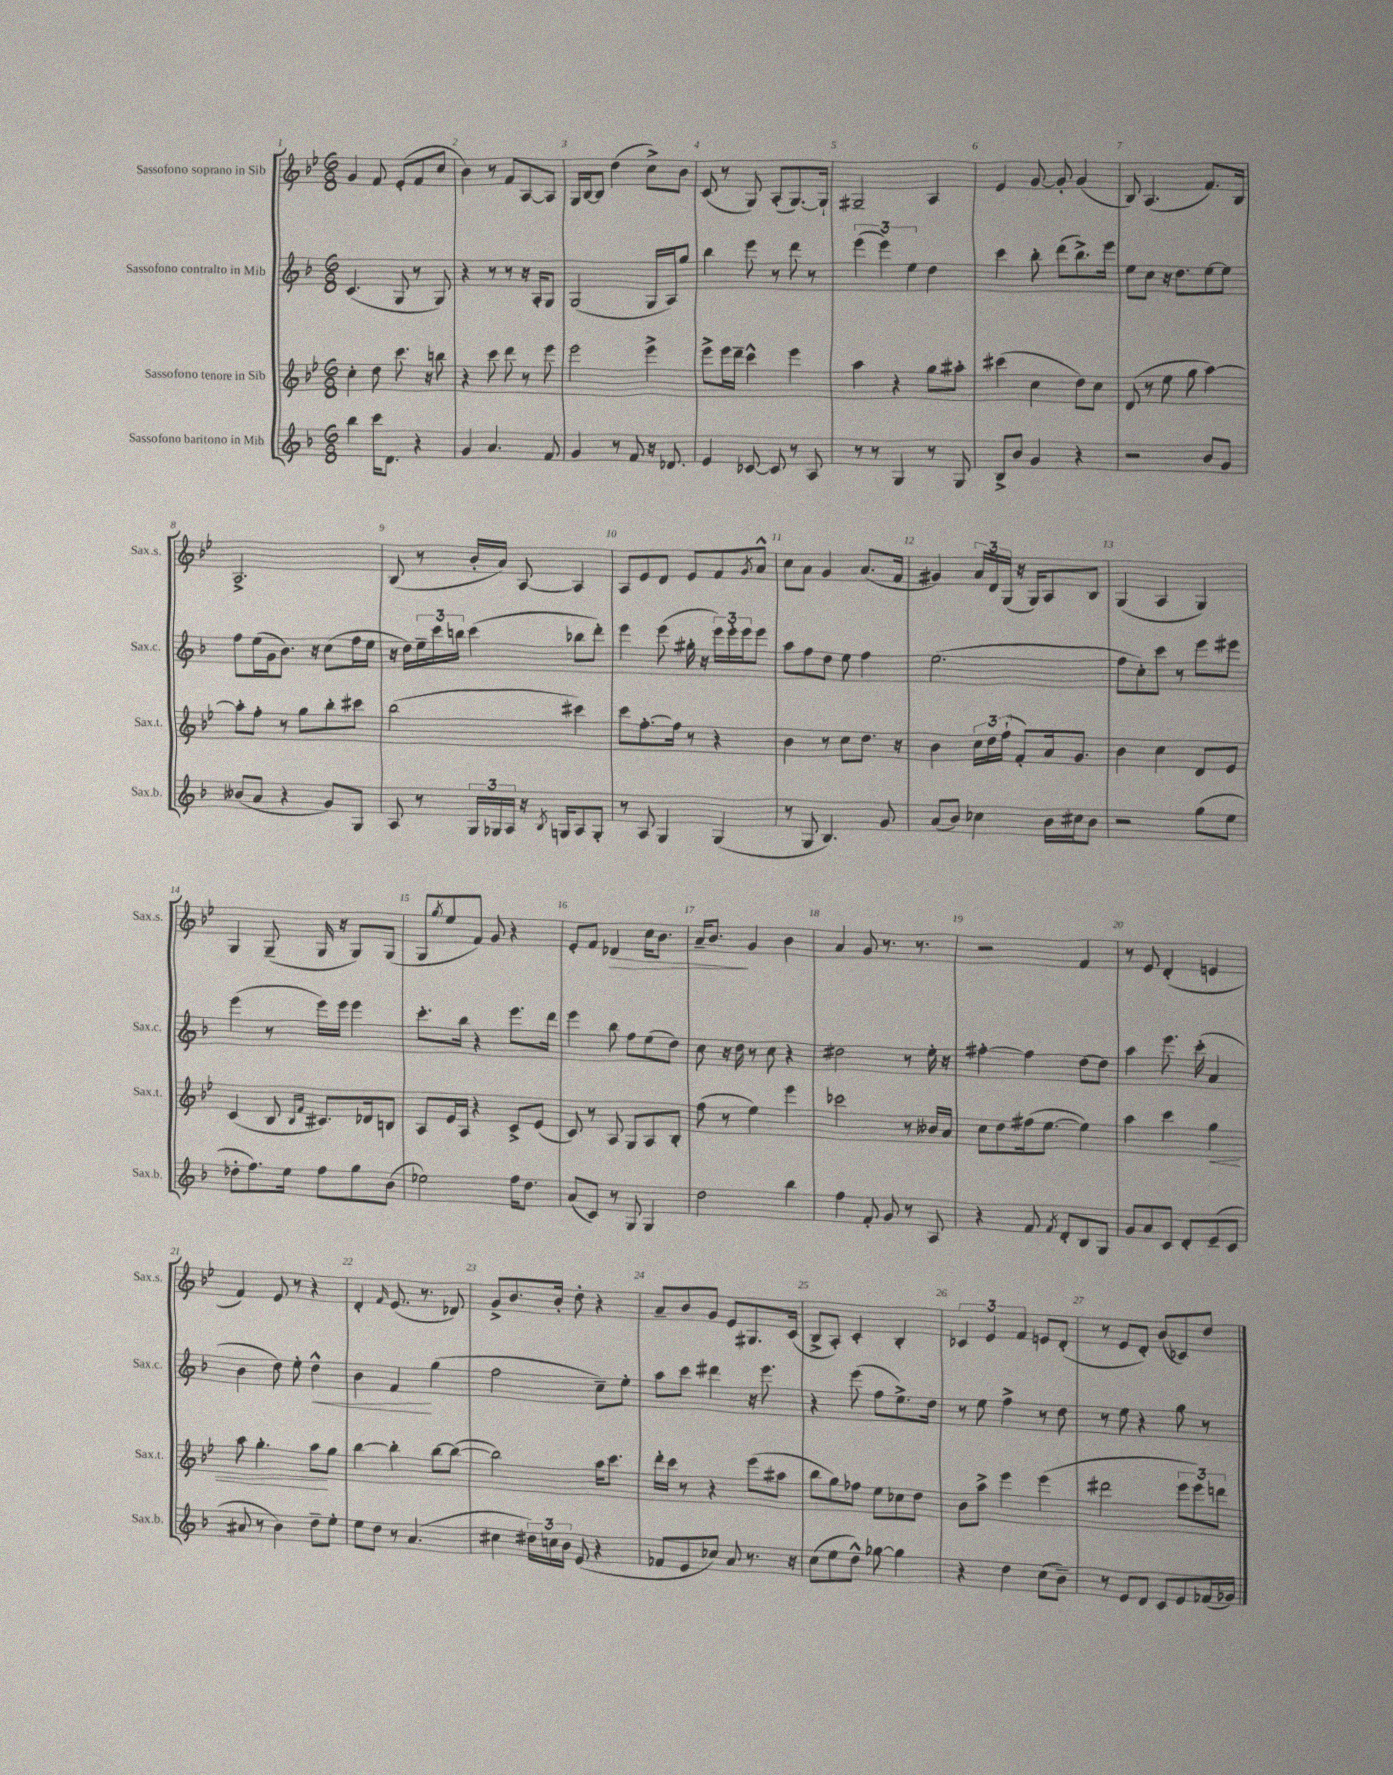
<<
\new StaffGroup <<
\new Staff = "s0" \with { instrumentName = "Sassofono soprano in Sib" shortInstrumentName = "Sax.s." } {
    \clef treble \key bes \major \numericTimeSignature \time 6/8
    g'4 f'8 ees'8-.( f'8 c''8 |
    bes'4) r8 f'8 a8~ a8 |
    g16 bes16~ bes8 d''4( c''8->) bes'8 |
    c'8( r8 g8) a8-.( g8.~) g16-! |
    gis2-- a4 |
    ees'4 g'8~ g'8-. g'4( |
    bes8) a4.( f'8.) bes16 |
    a2.-> |
    bes8( r8 bes'16-. a'16) a8~ a4 |
    a8 ees'8 d'8 ees'8 f'8 \acciaccatura { g'8 } a'8-^ |
    c''8 a'8 g'4 a'8.( f'16 |
    gis'4) \tuplet 3/2 { a'16 d'16 g16( } r16 g16) a8 bes8 |
    g4( a4 g4) |
    g4 g8--( g16 r16 g8) g8( |
    g8 \acciaccatura { g''8 } ees''8 f'8) g'8 r4 |
    ees'8-. f'8 des'4\> c''16 bes'8. |
    a'16-- bes'8.\! g'4 bes'4 |
    a'4 g'8 r8. r8. |
    r2 f'4 |
    r8 ees'8 d'4-.( e'4 |
    f'4) ees'8 r8 r4 |
    d'4-. \grace { f'16 } ees'8.( r8. des'8) |
    g'8-> bes'8. bes'16-. d''8-. r4 |
    a'8-- bes'8 g'8 ees'8 gis8. c'16( |
    bes8-> a8-.) c'4-. bes4-. |
    \tuplet 3/2 { ces'4 ees'4 f'4 } e'8 d'8-.( |
    r8 ees'8 d'8-.) bes'8( ces'8) d''8 \bar "|." |
}
\new Staff = "s1" \with { instrumentName = "Sassofono contralto in Mib" shortInstrumentName = "Sax.c." } {
    \clef treble \key f \major \numericTimeSignature \time 6/8
    c'4.( g8 r8 g8) |
    r4 r8 r8 r16 a16-. g8 |
    g2( g16 a16) g''8 |
    bes''4 e'''8 r8 d'''8 r8 |
    \tuplet 3/2 { e'''4( e'''4) e''4 } d''4 |
    c'''4 bes''8-. d'''8( bes''8.->) e'''16 |
    e''8 c''8 r16 d''8. e''8~ e''8 |
    f''8 e''16( g'16 bes'8.) r16 c''8( f''16 e''16 |
    r16 d''16) \tuplet 3/2 { e''16-- c'''16 b''16 } c'''4( bes''8 d'''8-.) |
    e'''4 e'''8( gis''16-. r16 \tuplet 3/2 { e'''16) e'''16-. e'''16 } e'''8 |
    a''8 f''8 d''8 e''8 f''4 |
    e''2.( |
    f''8 c''8-.) c'''8 r8 e'''8 eis'''8 |
    e'''4( r8 e'''16) e'''16 e'''4 |
    c'''8.-. bes''16 r4 e'''8. d'''16 |
    e'''4 bes''8 f''8 e''8( d''8) |
    c''8 r16 d''16 r8 c''8 r4 |
    dis''2 r8 e''16-. r16 |
    fis''4~-. fis''4 d''8~ d''8 |
    a''4 e'''8. c'''16-.( a'4 |
    bes'4 d''8) e''8-. d''4-^\< |
    bes'4 f'4\! g''4( |
    f''2 c''8--) e''8-. |
    a''8 c'''8 dis'''4 r16 e'''8. |
    r4 e'''8( f''8 e''8.->) d''16 |
    r8 e''8 f''4-> r8 d''8 |
    r8 e''8 r4 g''8 r8 \bar "|." |
}
\new Staff = "s2" \with { instrumentName = "Sassofono tenore in Sib" shortInstrumentName = "Sax.t." } {
    \clef treble \key bes \major \numericTimeSignature \time 6/8
    c''4-. d''8 c'''8. r16 b''8 |
    r4 c'''8 d'''8 r8 ees'''8 |
    ees'''2 ees'''4-> |
    ees'''8-> ees'''16 d'''16-- c'''4-^ ees'''4 |
    a''4 r4 g''8 ais''8-. |
    cis'''4( c''4 d''8) c''8 |
    d'8( r8 ees''8 g''8 a''4~) |
    a''8-. f''8-. r8 g''8 bes''8-. cis'''8 |
    bes''2( cis'''4) |
    c'''8 f''8.~-. f''16 r8 r4 |
    bes'4 r8 c''8 d''8. r16 |
    bes'4 \tuplet 3/2 { c''16 d''16 f''16-!( } f'8-.) a'16 g'8. |
    bes'4 c''4 d'8 ees'8 |
    c'4( bes8 \grace { bes16 f'16 } cis'8.) des'16 b8 |
    a8 ees'16 a16 r4 c'8-> ees'8( |
    c'8) r8 a8 g8 a8 bes8-. |
    f''8( r8 ees''4) ees'''4 |
    ces'''2 r8 beses'16 a'16 |
    c''8 d''8 fis''16( ees''8.~ ees''4) |
    a''4 c'''4 g''4\< |
    a''8 g''4.-. a''8\! g''8 |
    bes''4~ bes''4-. bes''8~ bes''8~( |
    bes''2) a''16 c'''8. |
    d'''16-. c'''16 r8 r4 ees'''8( ais''8 |
    bes''8 g''8) fes''8 ees''8 ces''8 d''8 |
    bes'8 a''8-> ees'''4 ees'''4( |
    dis'''2 \tuplet 3/2 { ees'''8 ees'''8) d'''8 } \bar "|." |
}
\new Staff = "s3" \with { instrumentName = "Sassofono baritono in Mib" shortInstrumentName = "Sax.b." } {
    \clef treble \key f \major \numericTimeSignature \time 6/8
    bes''4 c'''16 d'8. r4 |
    g'4 a'4. f'8 |
    g'4 r8 f'8 r16 des'8. |
    e'4 ces'8~ ces'8 r8 a8 |
    r8 r8 g4 r8 g8 |
    bes8-> bes'8 g'4 r4 |
    r2 bes'8 g'8 |
    beses'8( a'8 r4 g'8) g8 |
    a8 r8 \tuplet 3/2 { g16 ges16 a16 } r16 \acciaccatura { bes8 } g16 a8 g8-. |
    r8 a8 g4 g4( |
    r8 g8 bes4.) g'8 |
    a'8( bes'8) ces''4 bes'16 cis''16 bes'8 |
    r2 g''8( e''8 |
    des''8-. f''8.) e''16 f''8 g''8 bes'8( |
    ees''2) f''16 d''8. |
    a'8( c'8) r8 g8 g4 |
    d''2 bes''4 |
    f''4 f'8-. g'8 r8 a8 |
    r4 f'8 \acciaccatura { f'8 } d'8-. bes8 g8 |
    g'8 a'8 c'8 d'8-. e'8--( c'8 |
    ais'8 r8 bes'4) d''8-- e''8-. |
    e''8 d''8 r8 a'4.( |
    cis''4 \tuplet 3/2 { dis''16) c''16 bes'16 } e'8( r4 |
    fes'8 e'8 ces''8) a'8 r8. r16 |
    c''8( e''8 d''8-^) ges''8~ ges''4 |
    r4 d''4 c''8( bes'8--) |
    r8 e'8 d'8 c'8 e'8 fes'16( ges'16) \bar "|." |
}
>>
>>
\layout { \context { \Score \override BarNumber.break-visibility = ##(#f #t #t) barNumberVisibility = #all-bar-numbers-visible } }
